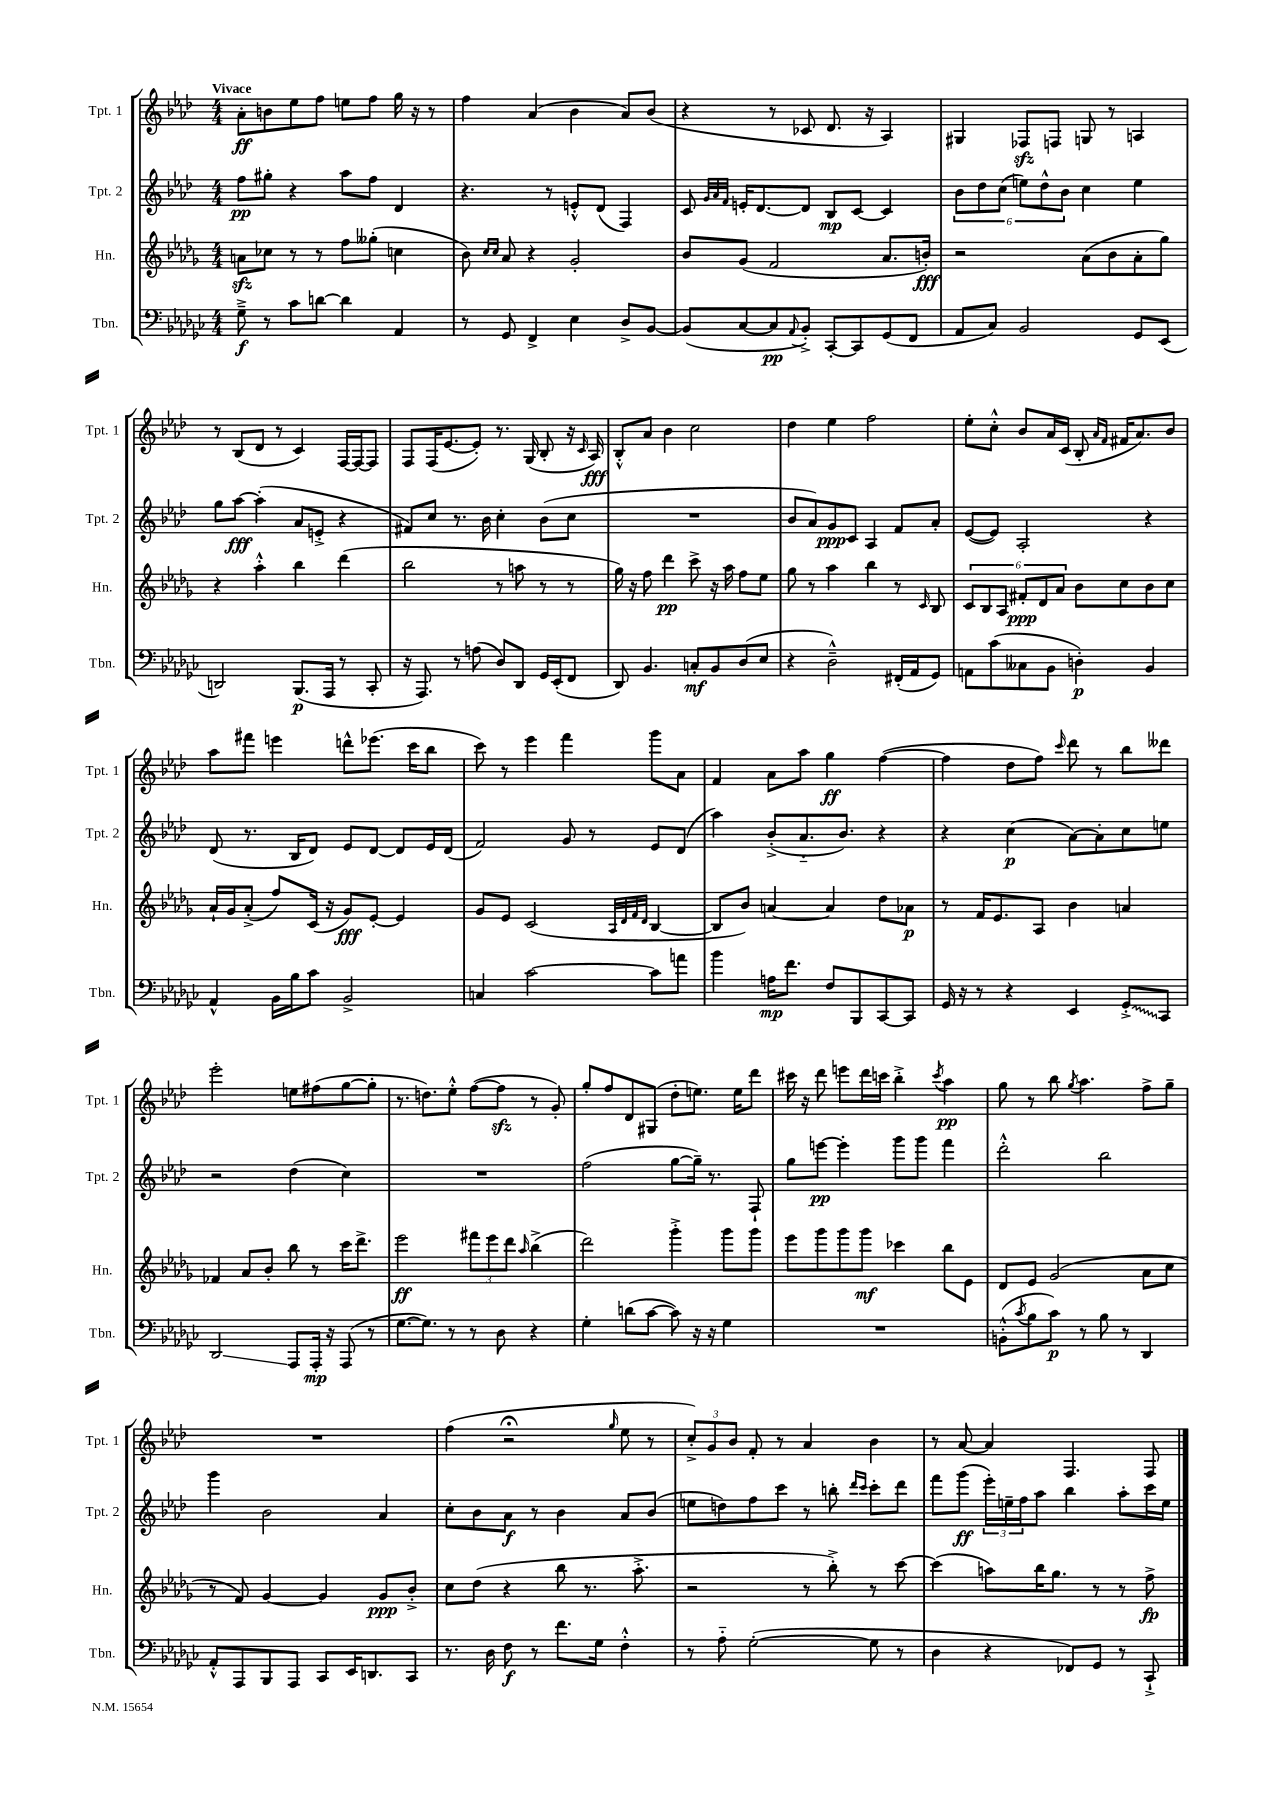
<<
\new StaffGroup <<
\new Staff = "s0" \with { instrumentName = "Tpt. 1" shortInstrumentName = "Tpt. 1" } {
    \clef treble \key aes \major \numericTimeSignature \time 4/4 \tempo "Vivace"
    aes'8-.\ff b'8 ees''8 f''8 e''8 f''8 g''16 r16 r8 |
    f''4 aes'4( bes'4 aes'8) bes'8( |
    r4 r8 ces'8 des'8. r16 aes4) |
    gis4 fes8\sfz f8 g8 r8 a4 |
    r8 bes8( des'8 r8 c'4) f16~ f16~ f8 |
    f8 f16( ees'8.~ ees'8-.) r8. g16( bes8-. r16 \grace { c'16 } aes16\fff) |
    bes8-.-^ aes'8 bes'4 c''2 |
    des''4 ees''4 f''2 |
    ees''8-. c''8-.-^ bes'8 aes'16 c'16( bes8-. \grace { aes'16 f'16 } fis'16 aes'8.) bes'8 |
    aes''8 fis'''8 e'''4 d'''8-^ ees'''8.( c'''16 bes''8 |
    c'''8) r8 ees'''4 f'''4 g'''8 aes'8 |
    f'4 aes'8 aes''8 g''4\ff f''4~( |
    f''4 des''8 f''8) \grace { c'''16 } des'''8 r8 bes''8 deses'''8 |
    ees'''2-. e''8 fis''8( g''8~ g''8-. |
    r8. d''8.) ees''8-.-^ f''8~( f''8\sfz r8 g'8-.) |
    g''8-. f''8 des'8 gis8( des''8-. e''8.) e''16 des'''8 |
    cis'''16 r16 des'''8 e'''8 des'''16 c'''16 bes''4-.-> \acciaccatura { c'''8 } aes''4\pp |
    g''8 r8 bes''8 \acciaccatura { g''8 } aes''4. f''8-> g''8-- |
    R1 |
    f''4( r2\fermata \grace { g''16 } ees''8 r8 |
    \tuplet 3/2 { c''8-.->) g'8 bes'8 } f'8-. r8 aes'4 bes'4 |
    r8 aes'8~ aes'4 f4. f8 \bar "|." |
}
\new Staff = "s1" \with { instrumentName = "Tpt. 2" shortInstrumentName = "Tpt. 2" } {
    \clef treble \key aes \major \numericTimeSignature \time 4/4
    f''8\pp gis''8-. r4 aes''8 f''8 des'4 |
    r4. r8 e'8-.-^ des'8( f4) |
    c'8 \grace { g'32 aes'32 f'32 } e'16-. des'8.~ des'8 bes8\mp c'8~ c'4 |
    \tuplet 6/4 { bes'8 des''8 c''8( e''8) des''8-^ bes'8 } c''4 e''4 |
    g''8 aes''8~\fff aes''4-.( aes'8 e'8-.-> r4 |
    fis'8) c''8 r8. bes'16 c''4-. bes'8( c''8 |
    R1 |
    bes'8 aes'8) g'8\ppp c'8 aes4 f'8 aes'8-. |
    ees'8~( ees'8) aes2-. r4 |
    des'8( r8. bes16 des'8) ees'8 des'8~ des'8 ees'16 des'16( |
    f'2) g'8 r8 ees'8 des'8( |
    aes''4) bes'8-.->( aes'8.-_ bes'8.) r4 |
    r4 c''4\p( aes'8~) aes'8-. c''8 e''8 |
    r2 des''4( c''4) |
    R1 |
    f''2( g''8~ g''16--) r8. f8-! |
    g''8 e'''8~\pp e'''4-. g'''8 g'''8 f'''4 |
    des'''2-.-^ bes''2 |
    g'''4 bes'2 aes'4 |
    c''8-. bes'8 aes'8\f r8 bes'4 aes'8 bes'8( |
    e''8 d''8) f''8 c'''8 r8 b''8-. \grace { des'''16 c'''16 } c'''8-. des'''8 |
    f'''8 g'''8\ff( \tuplet 3/2 { ees'''16-.) e''16-- f''16 } aes''8 bes''4 aes''8-. c'''16 e''16 \bar "|." |
}
\new Staff = "s2" \with { instrumentName = "Hn." shortInstrumentName = "Hn." } {
    \clef treble \key des \major \numericTimeSignature \time 4/4
    a'8\sfz ces''8 r8 r8 f''8 geses''8-.( c''4 |
    bes'8) \grace { c''16 c''16 } aes'8 r4 ges'2-. |
    bes'8 ges'8( f'2 aes'8. b'16-.\fff) |
    r2 aes'8( bes'8 aes'8-. ges''8) |
    r4 aes''4-.-^ bes''4 des'''4( |
    bes''2 r8 a''8 r8 r8 |
    ges''16) r16 f''8 des'''4\pp c'''8-> r16 aes''16 f''8 ees''8 |
    ges''8 r8 aes''4 bes''4 r8 \grace { c'16 } bes8 |
    \tuplet 6/4 { c'8 bes8 aes8 fis'8-.\ppp des'8 aes'8 } bes'8 c''8 bes'8 c''8 |
    aes'16-! ges'16 aes'8-.->( f''8) c'16( r16 ges'8\fff) ees'8~-. ees'4 |
    ges'8 ees'8 c'2( \grace { aes32 des'32 f'32 des'32 } bes4~ |
    bes8 bes'8) a'4~ a'4 des''8 aes'8\p |
    r8 f'16 ees'8. aes8 bes'4 a'4 |
    fes'4 aes'8 bes'8-. bes''8 r8 c'''16 des'''8.-> |
    ees'''2\ff \tuplet 3/2 { fis'''8 ees'''8 des'''8 } \grace { aes''16 } bes''4->( |
    des'''2) ges'''4-.-> ges'''8 ges'''8 |
    ees'''8 ges'''8 ges'''8 ges'''8\mf ces'''4 bes''8 ees'8 |
    des'8 ees'8 ges'2( aes'8 c''8 |
    r8 f'8) ges'4~ ges'4 ges'8\ppp bes'8-.-> |
    c''8 des''8( r4 bes''8 r8. aes''8.-.-> |
    r2 r8 bes''8-.->) r8 c'''8~ |
    c'''4( a''8) bes''16 ges''8. r8 r8 f''8->\fp \bar "|." |
}
\new Staff = "s3" \with { instrumentName = "Tbn." shortInstrumentName = "Tbn." } {
    \clef bass \key ges \major \numericTimeSignature \time 4/4
    ges8--->\f r8 ces'8 d'8~ d'4 aes,4 |
    r8 ges,8 f,4-> ees4 des8-> bes,8~ |
    bes,8( ces8~ ces8\pp \appoggiatura { aes,8 } bes,8-.->) ces,8~-. ces,8 ges,8( f,8 |
    aes,8 ces8) bes,2 ges,8 ees,8( |
    d,2) bes,,8.\p( aes,,16 r8 ces,8-. |
    r16 aes,,8.) r8 a8( des8) des,8 ges,16 ees,16-.( f,8 |
    des,8) bes,4. c8-.\mf bes,8 des8( ees8 |
    r4 des2---^) fis,16-.( aes,16 ges,8) |
    a,8 ces'8( ceses8 bes,8 d4-.\p) bes,4 |
    aes,4-^ bes,16 bes16 ces'8 bes,2-> |
    c4 ces'2~ ces'8 a'8 |
    bes'4 a16\mp f'8. f8 bes,,8 ces,8~ ces,8 |
    ges,16 r16 r8 r4 ees,4 \once \override Glissando.style = #'zigzag ges,8-.->\glissando ces,8 |
    des,2\glissando aes,,8 aes,,16-.\mp r16 aes,,8( r8 |
    ges8.~ ges8.) r8 r8 des8 r4 |
    ges4-. d'8( ces'8~ ces'8) r16 r16 ges4 |
    R1 |
    b,8-.-^( \acciaccatura { ces'8 } bes8 ces'8\p) r8 bes8 r8 des,4 |
    aes,8-.-^ aes,,8 bes,,8 aes,,8 ces,8 ees,16 d,8. ces,8 |
    r8. des16 f8\f r8 f'8. ges16 f4-.-^ |
    r8 aes8-_ ges2~-.( ges8 r8 |
    des4 r4 fes,8) ges,8 r8 ces,8-!-> \bar "|." |
}
>>
>>
\layout { \context { \Score \remove "Bar_number_engraver" } }
